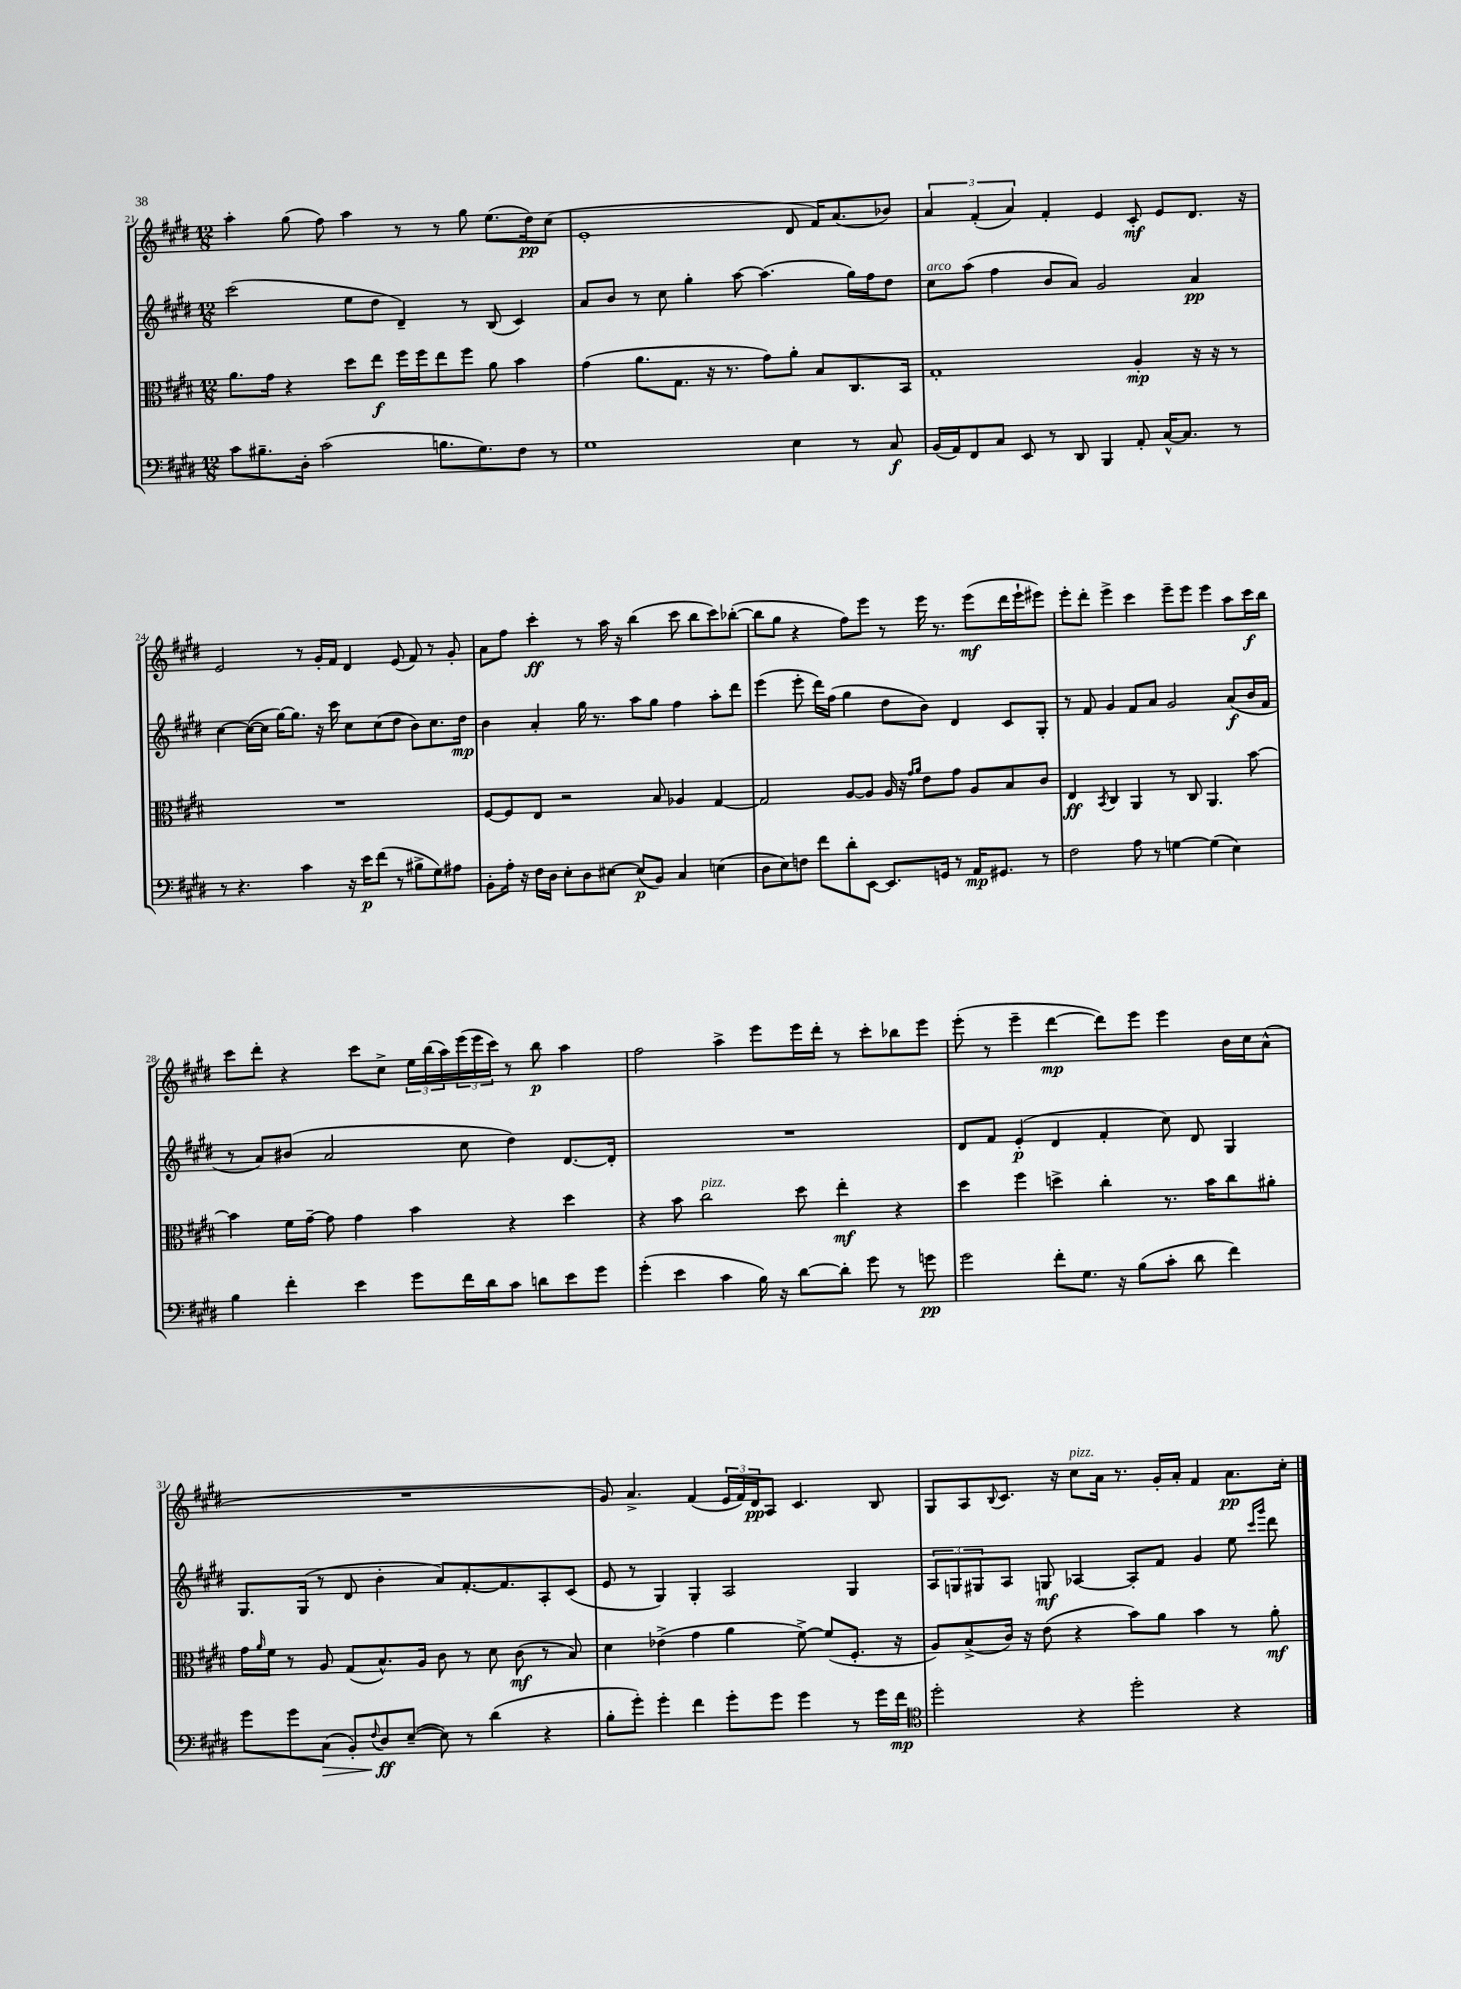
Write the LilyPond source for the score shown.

<<
\new StaffGroup <<
\new Staff = "s0" {
    \clef treble \key e \major \numericTimeSignature \time 12/8
    a''4-. gis''8( fis''8) a''4 r8 r8 gis''8 e''8.( dis''16\pp) cis''8( |
    e'1-. dis'8 fis'16) a'8.( bes'8) |
    \tuplet 3/2 { a'4 fis'4-.( a'4) } fis'4-. e'4 cis'8-.\mf e'8 dis'8. r16 |
    e'2 r8 gis'16-. fis'16 dis'4 e'8( fis'8) r8 gis'8-. |
    a'8 fis''8 cis'''4-.\ff r8 a''16 r16 b''4( cis'''8 b''8 cis'''8) bes''8~-.( |
    bes''8 gis''8 r4 fis''8) e'''8 r8 e'''16 r8. e'''8\mf( dis'''16 e'''16-! eis'''8) |
    e'''8-. dis'''8-. e'''4-> cis'''4 e'''8-- e'''8 e'''4 a''8 cis'''16\f b''16 |
    cis'''8 dis'''8-. r4 cis'''8 cis''8-> \tuplet 3/2 { e''16 b''16( a''16) } \tuplet 3/2 { e'''16( e'''16 cis'''16) } r8 b''8\p a''4 |
    fis''2 a''4-> e'''8 e'''16 dis'''16-. r8 cis'''8-. bes''8 e'''8 |
    e'''8-.( r8 e'''4-- dis'''4~\mp dis'''8) e'''8 e'''4 b'16 cis''16 a'8-^( |
    R1. |
    gis'8) a'4.-> fis'4( \tuplet 3/2 { e'16 fis'16) dis'16\pp } a8 cis'4. b8 |
    gis8 a8 \appoggiatura { b8 } cis'8. r16 cis''8^\markup { \italic "pizz." } a'16 r8. gis'16-. a'16-. fis'4 a'8.\pp cis''16-. \bar "|." |
}
\new Staff = "s1" {
    \clef treble \key e \major \numericTimeSignature \time 12/8
    cis'''2( e''8 dis''8 dis'4--) r8 b8( cis'4) |
    a'8 b'8 r8 cis''8 gis''4-. a''8~ a''4.( gis''16) fis''16 dis''8 |
    cis''8^\markup { \italic "arco" } a''8( fis''4 b'8 a'8) gis'2 a'4\pp |
    cis''4~ cis''16~( cis''16 gis''16~) gis''8. r16 cis'''16 cis''8 cis''8( dis''8 b'8) cis''8. dis''16\mp |
    b'4 a'4-. gis''16 r8. a''8 gis''8 fis''4 a''8-. dis'''8 |
    e'''4( e'''8-. dis'''16) fis''16( gis''4 dis''8 b'8) dis'4 cis'8 gis8-. |
    r8 fis'8 gis'4 fis'8 a'8 gis'2 a'8\f( b'16 fis'16 |
    r8 a'8) bis'8( a'2 cis''8 dis''4) dis'8.~ dis'16-. |
    R1. |
    dis'8 fis'8 e'4-.\p( dis'4 fis'4-. cis''8) dis'8 gis4 |
    gis8. gis16( r8 dis'8 b'4-. a'8) fis'8.~-. fis'8. a8-. cis'8( |
    e'8 r8 gis4) gis4-. a2 gis4 |
    \tuplet 3/2 { a8 g8 gis8 } a8 g8\mf aes4~ aes8-. fis'8 gis'4 e''8 \grace { cis'''16 gis'''16 } dis'''8 \bar "|." |
}
\new Staff = "s2" {
    \clef alto \key e \major \numericTimeSignature \time 12/8
    a'8. gis'16 r4 dis''8 e''8\f fis''16 fis''16 e''8 fis''8 a'8 b'4 |
    gis'4( a'8. gis8. r16 r8. gis'8) a'8-. b8 cis8. b,16 |
    gis1-. a4-.\mp r16 r16 r8 |
    R1. |
    fis8~ fis8 e8 r2 b8 aes4 gis4~ |
    gis2 a8~ a8 a16 r16 \grace { gis'16 a'16 } e'8 gis'8 a8 b8 cis'8 |
    e4\ff \acciaccatura { b,8 } cis4 a,4 r8 cis8 a,4. b'8~ |
    b'4 fis'16 gis'16~-- gis'8 gis'4 b'4 r4 dis''4 |
    r4 b'8 cis''2^\markup { \italic "pizz." } dis''8 e''4-.\mf r4 |
    dis''4 fis''4 d''4-> cis''4-. r8. b'16 cis''8 ais'8-. |
    gis'16 \grace { a'16 } fis'16 r8 a8 gis8( b8.-^) a16 cis'8 r8 dis'8 cis'8\mf( r8 b8) |
    dis'4 ees'4->( gis'4 a'4 fis'8~->) fis'8( fis8.-. r16 |
    a8) b8->( cis'16) r16 e'8( r4 b'8) a'8 b'4 r8 a'8-.\mf \bar "|." |
}
\new Staff = "s3" {
    \clef bass \key e \major \numericTimeSignature \time 12/8
    cis'8 bis8.-- dis16-. cis'2( b8. gis8.) fis8 r8 |
    gis1 e4 r8 cis8\f |
    b,16( a,16) fis,8 cis8 e,8 r8 dis,8 b,,4 a,8-. cis16~-^ cis8. r8 |
    r8 r4. cis'4 r16 e'16\p fis'8( r8 bis8-> gis8) ais8 |
    b,8-. a16-. r16 fis16 dis16 e8-. dis8 eis8~ eis8\p( b,8) cis4 e4( |
    dis8 e8) f8 fis'8 dis'8-. e,8~ e,8. g,16 r8 a,16\mp gis,8. r8 |
    fis2 a8 r8 g4~ g4( e4) |
    b4 fis'4-. e'4 gis'8 fis'16 dis'16 cis'8 d'8 e'8 gis'8 |
    gis'4-.( e'4 cis'4 b16) r16 dis'8~ dis'8-. gis'8 r8 g'8\pp |
    gis'2 fis'8-. gis8. r16 b8( cis'8-. dis'8 fis'4) |
    gis'8 gis'8 cis8\>( b,8-.) \appoggiatura { fis8 } dis8\ff\! e8~--( e8) r8 dis'4( r4 |
    b8-. gis'8-.) gis'4-. fis'4 gis'8-. gis'8 gis'4 r8 gis'16 fis'16\mp |
    \clef tenor dis''2-. r4 dis''2-. r4 \bar "|." |
}
>>
>>
\layout { \context { \Score currentBarNumber = #21 } }
